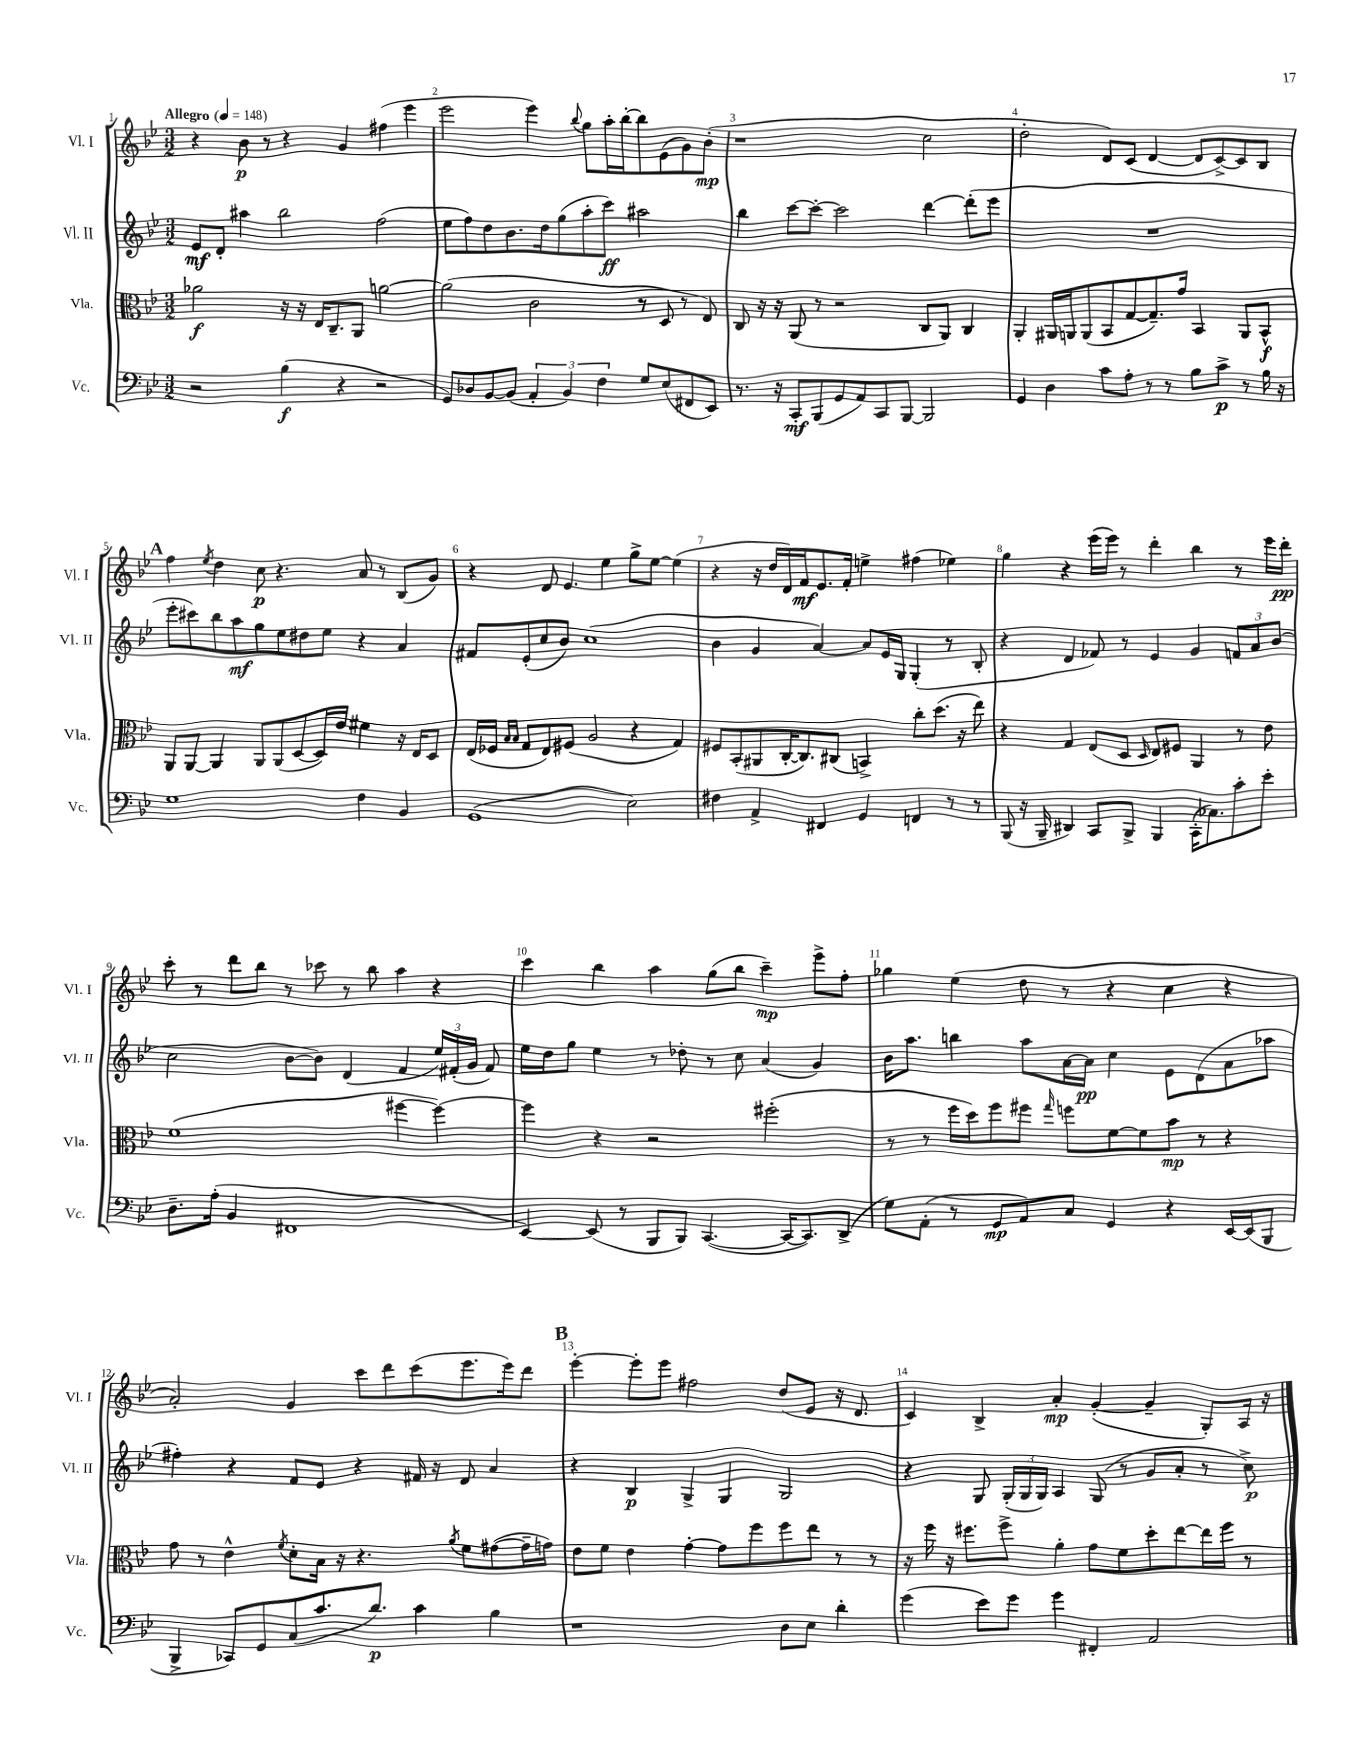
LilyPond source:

<<
\new StaffGroup <<
\new Staff = "s0" \with { instrumentName = "Vl. I" shortInstrumentName = "Vl. I" } {
    \clef treble \key bes \major \numericTimeSignature \time 3/2 \tempo "Allegro" 4 = 148
    \autoBeamOff r4 bes'8\p r8 r4 g'4 fis''4( ees'''4 |
    ees'''2 ees'''4) \appoggiatura { bes''8 } g''8[ a''16-. bes''16~-. bes''8 ees'8( g'8) bes'8]-.\mp( |
    r1 c''2 |
    d''2-. d'8[) c'8]( d'4~ d'8[ c'8~->) c'8 bes8] |
    \mark \markup { \bold "A" } f''4 \acciaccatura { ees''8 } d''4 c''8\p r4. a'8 r8 bes8[( g'8]) |
    r4 d'8 ees'4. ees''4 g''8[-> ees''8]~ ees''4( |
    r4 r16 d''16[ d'16) f'16\mf ees'8. f'16]-. e''4-> fis''4( ees''4) |
    g''4 r4 ees'''16[( ees'''16]) r8 d'''4-. bes''4 r8 ees'''16[ d'''16]-.\pp |
    c'''8-. r8 d'''8[ bes''8] r8 ces'''8 r8 bes''8 a''4 r4 |
    c'''4 bes''4 a''4 g''8[( bes''8] c'''4--\mp) ees'''8[-> f''8]-. |
    ges''4 ees''4( d''8 r8 r4 c''4 r4 |
    a'2-.) g'4 c'''8[ d'''8 c'''8( ees'''8. ees'''16) d'''8] |
    \mark \markup { \bold "B" } ees'''4~-. ees'''8[-. ees'''8] fis''2 d''8[( ees'8] r16 d'8. |
    c'4) bes4-> a'4-.\mp g'4~-.( g'4-- g8[-.) a16] r16 \bar "|." |
}
\new Staff = "s1" \with { instrumentName = "Vl. II" shortInstrumentName = "Vl. II" } {
    \clef treble \key bes \major \numericTimeSignature \time 3/2
    \autoBeamOff ees'8[\mf d'8]-. ais''4 bes''2 f''2( |
    ees''8[ f''8) d''8 bes'8. d''16 g''8( a''8-. c'''8]\ff) ais''2 |
    bes''4 c'''8[~ c'''8]~-. c'''2 d'''4~ d'''8[-.( ees'''8] |
    R1. |
    \mark \markup { \bold "A" } ees'''8[-. cis'''8) bes''8 a''8\mf g''8 ees''8 dis''8 ees''8] r4 a'4 |
    fis'8[ ees'8-.( c''8 bes'8]) c''1( |
    bes'4 g'4 a'4~) a'8[ ees'16 g16] g4-.( r8 bes8-. |
    r4 d'4 fes'8) r8 ees'4 g'4 \tuplet 3/2 { f'8[ a'8 bes'8]( } |
    c''2 bes'8[~ bes'8]) d'4( f'4 \tuplet 3/2 { ees''16[) fis'16-.( g'16] } fis'8) |
    ees''16[ d''16 g''8] ees''4 r8 des''8-. r8 c''8 a'4( g'4) |
    bes'16[ a''8.] b''4 a''8[ a'16~ a'16]\pp c''4 ees'8[ d'8( a'8 aes''8] |
    fis''4-.) r4 f'8[ ees'8] r4 fis'16 r16 d'8 a'4 |
    \mark \markup { \bold "B" } r4 bes4\p g4-> g4 g2 |
    r4 g8 \tuplet 3/2 { g16[-.( g16 g16]) } a4 g8( r8 g'8[ a'8]-. r8 c''8->\p) \bar "|." |
}
\new Staff = "s2" \with { instrumentName = "Vla." shortInstrumentName = "Vla." } {
    \clef alto \key bes \major \numericTimeSignature \time 3/2
    \autoBeamOff aes'2\f r16 r16 ees16[ c8.-- a,8] a'2~ |
    a'2( c'2 r8 d8 r8 ees8) |
    c8 r16 r16 a,8( r8 r2 c8[ a,8]) c4 |
    a,4-. ais,16[ a,16 a,8( bes,8 g8~ g8.--) g'16] bes,4 a,8[ bes,8]-^\f |
    \mark \markup { \bold "A" } a,8[ a,8]~ a,4 a,8[ a,8( d8~ d16) ees'16] fis'4 r16 ees16[ d8] |
    ees16[( fes16] \grace { bes16[ bes16] } g8[ ees8) fis8]( a2 r4 g4) |
    fis8[ bes,8-.( ais,8 c16~-. c8.) cis8]( b,4->) c''8[-. d''8.]( r16 ees''8) |
    r4 g4 ees8[( d8] \grace { d16 } ees8[) fis8] a,4 r8 ees'8 |
    f'1( fis''4~ fis''4~) |
    fis''4 r4 r2 fis''2-.( |
    r8 r8 f''16[ d''16) f''8 fis''8] \grace { g''16 } f''8[ f'8~ f'8 bes'8]\mp r8 r4 |
    g'8 r8 ees'4-^ \acciaccatura { f'8 } d'8[-. bes16] r16 r4. \acciaccatura { a'8 } f'8[ gis'8~( gis'16-- g'16]) |
    \mark \markup { \bold "B" } ees'8[ f'8] ees'4 g'4~-. g'8[ f''8 f''8 ees''8] r8 r8 |
    r16 f''16 r16 fis''8.[ fis''8]-> a'4-. g'8[ f'8 d''8-. ees''8~ ees''16 fis''16] r8 \bar "|." |
}
\new Staff = "s3" \with { instrumentName = "Vc." shortInstrumentName = "Vc." } {
    \clef bass \key bes \major \numericTimeSignature \time 3/2
    \autoBeamOff r2 bes4\f( r4 r2 |
    g,8[) des8 bes,8~ bes,8]( \tuplet 3/2 { a,4-. bes,4) f4 } g8[ ees8( fis,8 ees,8]) |
    r8. r16 c,8[-.\mf bes,,8( g,8 a,8) c,8 bes,,8]~ bes,,2 |
    g,4 d4 c'8[ a8]-. r8 r8 bes8[ c'8]->\p r8 bes16 r16 |
    \mark \markup { \bold "A" } g1 f4 bes,4 |
    g,1( ees2) |
    fis4 a,4-> fis,4 g,4 f,4 r8 r8 |
    bes,,8( r16 bes,,16-- dis,4) c,8[ bes,,8]-> bes,,4 c,16[-.( ces8.) c'8-. ees'8]-. |
    d8.[-- a16]-.( bes,4 fis,1 |
    ees,4~) ees,8( r8 bes,,8[ bes,,8]) c,4.~( c,16[~ c,8.) d,8]->( |
    g8[) a,8]-.( r8 g,8[\mp a,8) c8] g,4 r4 ees,16[~ ees,16( bes,,8] |
    bes,,4-> ces,8[) g,8 c8( c'8. d'8.]\p) c'4 bes4 |
    \mark \markup { \bold "B" } r1 d8[ ees8] d'4-. |
    g'4( ees'8[) g'8] g'4 fis,4-. a,2 \bar "|." |
}
>>
>>
\layout { \context { \Score \override BarNumber.break-visibility = ##(#f #t #t) barNumberVisibility = #all-bar-numbers-visible } }
